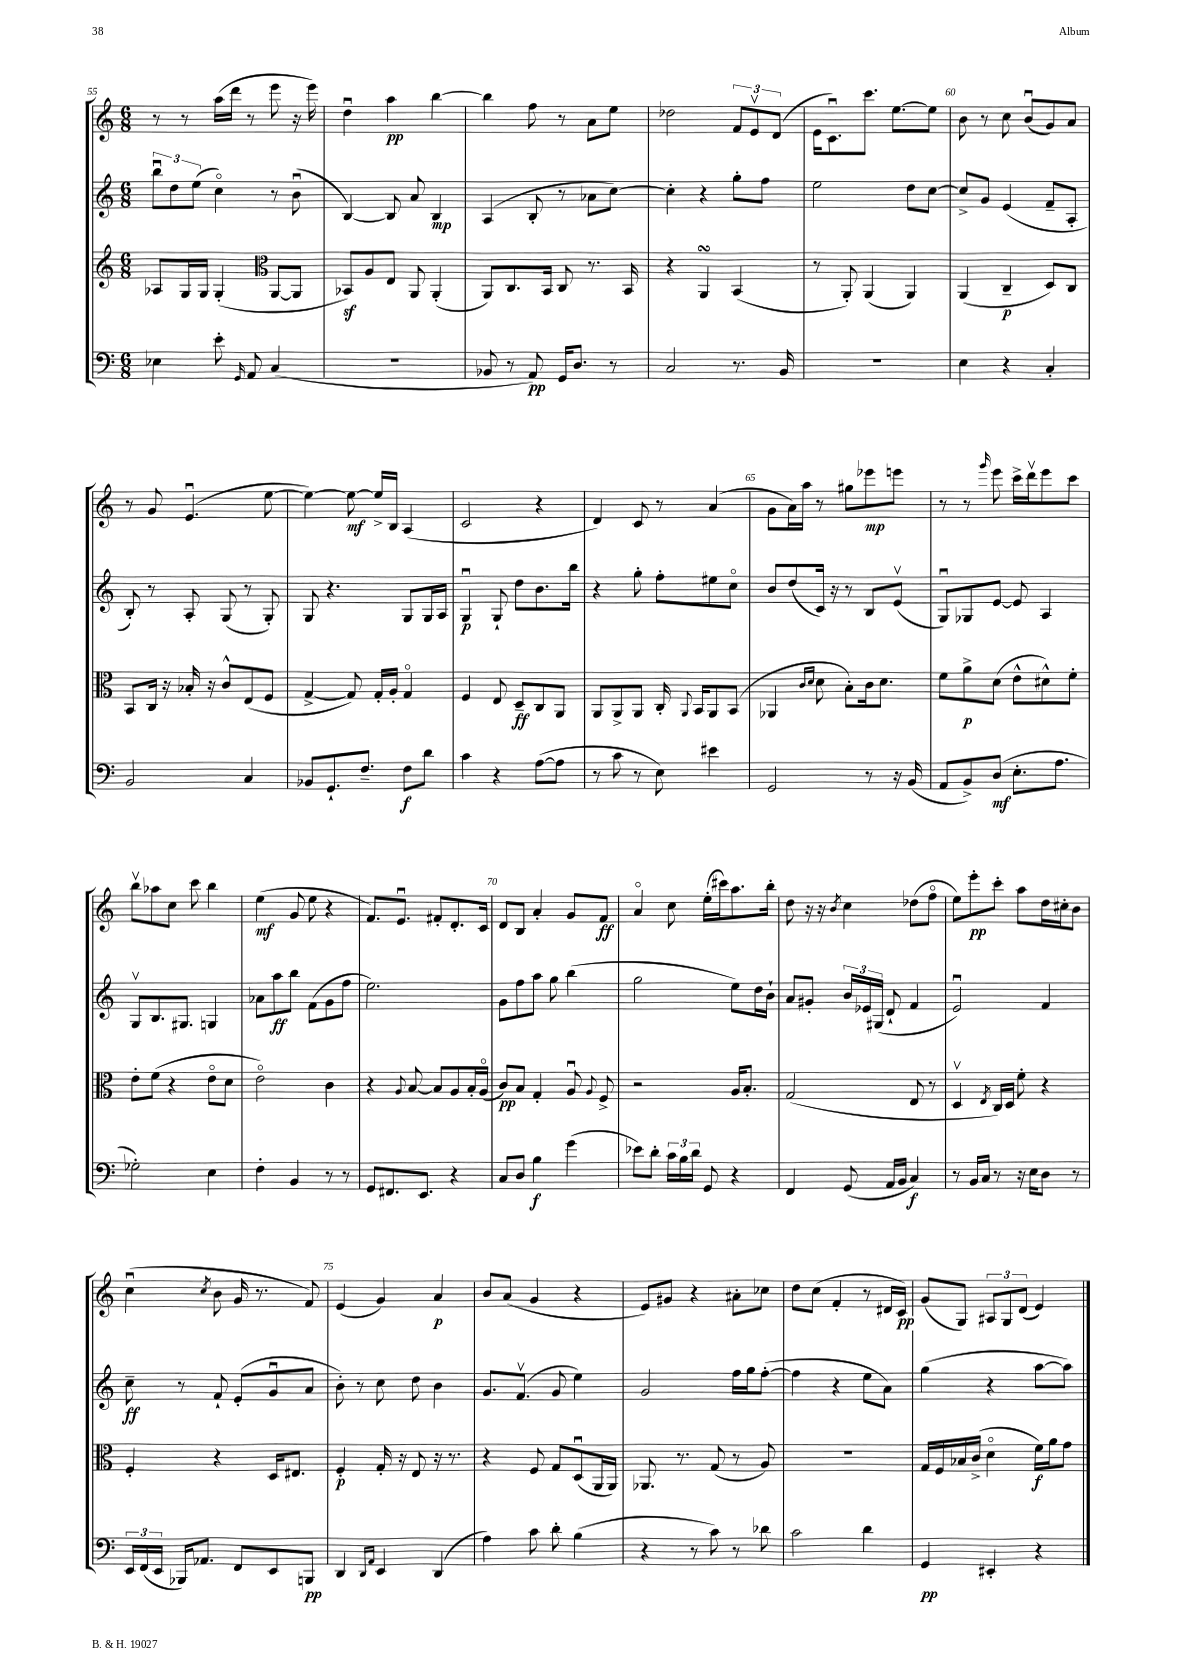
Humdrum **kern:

**kern	**kern	**kern	**kern
*staff4	*staff3	*staff2	*staff1
*clefF4	*clefG2	*clefG2	*clefG2
*k[]	*k[]	*k[]	*k[]
*M6/8	*M6/8	*M6/8	*M6/8
4E-	8A-	12bbu	8r
.	.	12dd	.
.	16G	.	8r
.	.	(12ee	.
.	16G	.	.
8e'	(4G'	4cco)	(16aa
.	.	.	16ddd
16qqGG	.	.	.
8AA	.	.	8r
*	*clefC3	*	*
(4C	[8AA	8r	8eee
.	8AA]	(8bu	16r
.	.	.	16eee)
=	=	=	=
2.r	8BB-)	[4B)	4ddu
.	8A	.	.
.	8E	8B]	4aa
.	8AA	8a	.
.	(4AA'	4B	[4bb
=	=	=	=
8BB-	8AA)	(4A	4bb]
8r	8.C	.	.
8AA)	.	8B'	8ff
.	16BB	.	.
16GG	8C	8r	8r
8.D	.	.	.
.	8.r	8a-	8a
8r	.	[8cc)	8ee
.	16BB	.	.
=	=	=	=
2C	4r	4cc']	2dd-
.	4AA	4r	.
8.r	(4BB	8gg'	12f
.	.	.	12ev
.	.	8ff	.
.	.	.	(12d
16BB	.	.	.
=	=	=	=
2.r	8r	2ee	16e
.	.	.	8.cu)
.	8AA')	.	.
.	(4AA	.	8.ccc
.	.	.	[8.ee
.	4AA)	8dd	.
.	.	[8cc	8ee]
=	=	=	=
4E	(4AA	8cc^]	8b
.	.	8g	8r
4r	4C~	(4e	8cc
.	.	.	(8bu
4C'	8D)	8f~	8g)
.	8C	8A'	8a
=	=	=	=
2BB	8BB	8B')	8r
.	16C	8r	8g
.	16r	.	.
.	16B-'	8A'	(4.eu
.	16r	.	.
.	8c^^	(8G	.
4C	(8E	8r	.
.	8F	8G')	[8ee
=	=	=	=
8BB-	[4G^	8G	4ee_)
8.GG`	.	4.r	.
.	8G])	.	8ee_
8.F~	.	.	.
.	16G'	.	16ee^]
.	16A'	.	16B
8F	4Go	8G	(4A
8d	.	16G	.
.	.	16A	.
=	=	=	=
4c	4F	4Gu	2c
4r	8E	8G`	.
.	8D~	8dd	.
([8A	8C	8.b	4r
8A]	8AA	.	.
.	.	16bb	.
=	=	=	=
8r	8AA	4r	4d)
8c	8AA^	.	.
8r	8AA	8gg'	8c
8E)	16C'	8ff'	8r
.	8qqAA	.	.
.	16BB	.	.
4e#	8AA	8ee#	(4a
.	(8BB	8cco	.
=	=	=	=
2GG	4AA-	8b	8g
.	.	(8dd	16a)
.	.	.	16aa
.	16qqc	.	.
.	16qqd	.	.
.	8d	16c)	8r
.	.	16r	.
.	8B')	8r	8gg#
8r	16c	8B	8eee-
.	8.d	.	.
16r	.	(8ev	8eee
(16BB	.	.	.
=	=	=	=
8AA	8f	8Gu)	8r
8BB^)	8a^	8G-	8r
.	.	.	16qqggg
(8D	(8d	[8e	8eee
8.E'	8e^^	8e]	16ccc^
.	.	.	16dddv
.	8d#^^)	4A	8eee
8.A	.	.	.
.	8f'	.	8ccc
=	=	=	=
2G-')	8e'	8Gv	8bbv
.	(8f	8.B	8aa-
.	4r	.	8cc
.	.	8.G#	.
.	.	.	8ccc
4E	8eo	4G	4bb
.	8d	.	.
=	=	=	=
4F'	2eo)	8a-	(4ee
.	.	8aa	.
4BB	.	8bb	8g
.	.	(8f	8ee
8r	4c	8g	4r
8r	.	8ff	.
=	=	=	=
8GG	4r	2.ee)	8.f)
8.FF#	.	.	.
.	.	.	8.eu
.	8qqA	.	.
.	[8B	.	.
8.EE	.	.	.
.	8B]	.	8f#'
4r	8A	.	8.d'
.	16B'	.	.
.	(16Ao	.	16c
=	=	=	=
8C	8c)	8g	8d
8D	8B	8ff	8B
4B	4G'	8aa	4a'
.	.	8gg	.
(4g	8Au	(4bb	8g
.	8qqA	.	.
.	8F^	.	8f
=	=	=	=
8e-)	2r	2gg	4ao
8d'	.	.	.
24c	.	.	8cc
24B	.	.	.
24d	.	.	.
8GG	.	.	(16ee'
.	.	.	16ccc#)
4r	16A	8ee)	8.aa
.	8.B'	.	.
.	.	16dd	.
.	.	16b`	16bb'
=	=	=	=
4FF	(2G	8a	8dd
.	.	8g#'	16r
.	.	.	16r
.	.	.	8qb
(8GG	.	24b	4cc
.	.	24e-	.
.	.	(24G#	.
16AA	.	8d`	.
16BB	.	.	.
4C)	8E	4f	(8dd-
.	8r	.	8ffo
=	=	=	=
8r	4Dv	2eu)	8ee)
16BB	.	.	8eee'
16C	.	.	.
.	8qE	.	.
8r	16C)	.	8ccc'
.	16D	.	.
16r	8f'	.	8aa
16E	.	.	.
8D	4r	4f	16dd
.	.	.	16cc#'
8r	.	.	8b
=	=	=	=
24EE	4F'	8cc~	(4ccu
(24FF	.	.	.
24EE	.	.	.
16BBB-)	.	8r	.
8.AA-	.	.	.
.	.	.	8qcc
.	4r	8f`	8b
8FF	.	(8e'	16g
.	.	.	8.r
8EE	16D	8gu	.
.	8.E#	.	.
8BBB	.	8a	8f)
=	=	=	=
4DD	4F'	8b')	(4e
.	.	8r	.
16qqDD	.	.	.
16qqAA	.	.	.
4EE	16G'	8cc	4g)
.	16r	.	.
.	8E	8dd	.
(4DD	16r	4b	4a
.	8.r	.	.
=	=	=	=
4A)	4r	8.g	8b
.	.	.	(8a
.	.	(8.fv	.
8c	8F	.	4g
8d'	8G	8g	.
(4B	(8Du	4ee)	4r
.	16AA	.	.
.	16AA)	.	.
=	=	=	=
4r	8.AA-	2g	8e)
.	.	.	8g#
.	8.r	.	.
8r	.	.	4r
8c)	(8G	.	.
8r	8r	16ff	8a#'
.	.	16gg	.
8d-	8A)	([8ff'	8cc-
=	=	=	=
2c	2.r	4ff]	8dd
.	.	.	(8cc
.	.	4r	4f'
4d	.	8ee	8r
.	.	8a)	16d#
.	.	.	16c)
=	=	=	=
4GG	16G	(4gg	(8g
.	16F	.	.
.	16B-	.	8G)
.	(16c^	.	.
4EE#'	4do	4r	12A#
.	.	.	12G
.	.	.	(12d
4r	16f)	[8aa	4e)
.	16a	.	.
.	8g	8aa])	.
==	==	==	==
*-	*-	*-	*-
